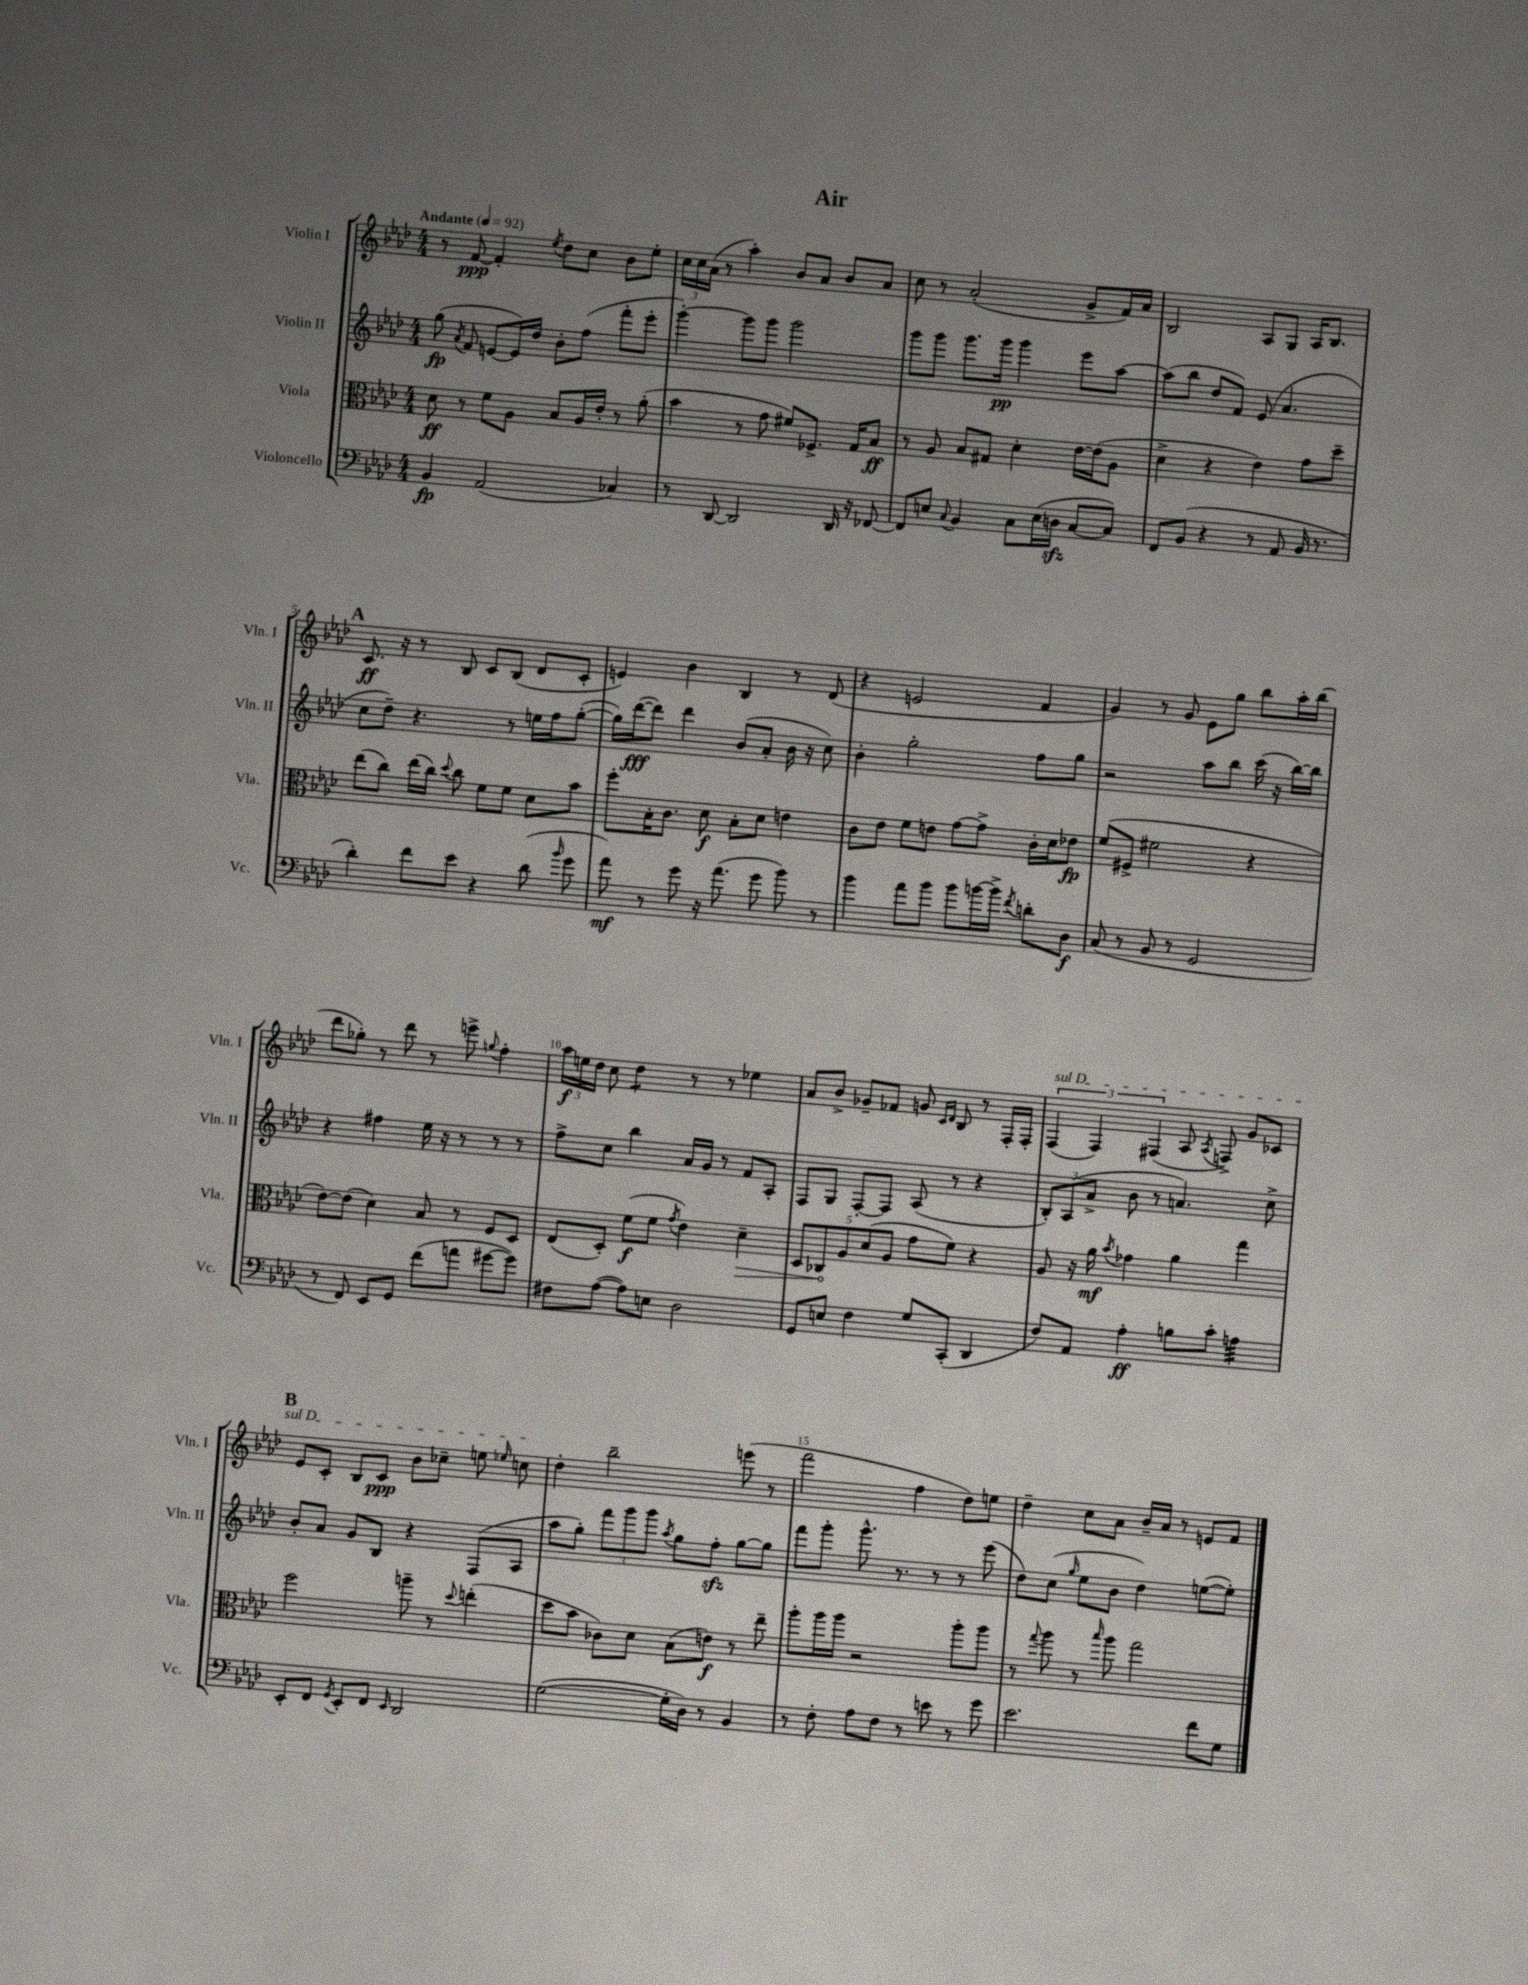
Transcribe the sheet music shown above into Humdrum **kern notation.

**kern	**dynam	**kern	**dynam	**kern	**dynam	**kern	**dynam
*part4	*part4	*part3	*part3	*part2	*part2	*part1	*part1
*staff4	*staff4	*staff3	*staff3	*staff2	*staff2	*staff1	*staff1
*I"Violoncello	*	*I"Viola	*	*I"Violin II	*	*I"Violin I	*
*I'Vc.	*	*I'Vla.	*	*I'Vln. II	*	*I'Vln. I	*
*clefF4	*	*clefC3	*	*clefG2	*	*clefG2	*
*k[b-e-a-d-]	*	*k[b-e-a-d-]	*	*k[b-e-a-d-]	*	*k[b-e-a-d-]	*
*M4/4	*	*M4/4	*	*M4/4	*	*M4/4	*
*MM92	*	*MM92	*	*MM92	*	*MM92	*
=1	=1	=1	=1	=1	=1	=1	=1
!	!	!	!	!	!	!LO:TX:a:B:t=Andante	!
4BB-/	fp	8d-\	ff	(8gg\	fp	8r	.
.	.	.	.	8qa-/	.	.	.
.	.	8r	.	8f/	.	[8f/	ppp
(2AA-/	.	8f\L	.	[8en/L	.	4f'/]	.
.	.	8A-\J	.	16e/L])	.	.	.
.	.	.	.	16dd-/JJ	.	.	.
.	.	.	.	.	.	8qee-/	.
.	.	8B-/L	.	8b-'\L	.	8dd-\L	.
.	.	16A-/L	.	(8ff\J	.	8cc\J	.
.	.	16e-'/JJ	.	.	.	.	.
4C-X/)	.	8r	.	8fff'\L	.	8b-\L	.
.	.	(8a-'\	.	8eee-'\J	.	8ee-'\J	.
=2	=2	=2	=2	=2	=2	=2	=2
8r	.	4b-\	.	[4ggg'\)	.	24cc\LL	.
.	.	.	.	.	.	24cc\	.
.	.	.	.	.	.	(24a-\JJ	.
[8DD-/	.	.	.	.	.	8r	.
2DD-/]	.	8r	.	8ggg\L]	.	4aa-'\)	.
.	.	8g\	.	8ggg\J	.	.	.
.	.	8f#X/L)	.	2ggg\	.	8b-/L	.
.	.	8.F-X^/J	.	.	.	8a-/J	.
16DD-/	.	.	.	.	.	8b-/L	.
16r	.	16G/KL	.	.	.	.	.
[8FF-X/	.	8B-/J	ff	.	.	8a-/J	.
=3	=3	=3	=3	=3	=3	=3	=3
8FF-/L]	.	8r	.	8ggg\L	.	8cc\	.
8En/J	.	8A-/	.	8ggg\J	.	8r	.
8qqC/	.	.	.	.	.	.	.
4BB-/	.	8B-/L	.	8.ggg\L	.	(2a-'/	.
.	.	8G#X/J	.	.	.	.	.
.	.	.	.	16ggg\Jk	pp	.	.
8C\L	.	4d-'\	.	4ggg\	.	.	.
(16E\L	.	.	.	.	.	.	.
16Dnzz\JJ	.	.	.	.	.	.	.
[8C/L	.	[16e-\LL	.	8eee-\L	.	8g^/L	.
.	.	(16e-\J]	.	.	.	.	.
8C/J])	.	8A-\J	.	[8aa-\J	.	16f/L)	.
.	.	.	.	.	.	16a-/JJ	.
=4	=4	=4	=4	=4	=4	=4	=4
8FF/L	.	4d-^\	.	(8aa-\L]	.	2B-/	.
(8BB-/J	.	.	.	8bb-\J	.	.	.
4r	.	4r	.	8dd-/L	.	.	.
.	.	.	.	8f/J)	.	.	.
8r	.	4e-\)	.	(8e-/	.	8A-/L	.
8AA-/	.	.	.	4.a-/	.	8G/J	.
16BB-/	.	8g\L	.	.	.	16A-/KL	.
8.r	.	.	.	.	.	8.B-/J	.
.	.	8dd-~\J	.	.	.	.	.
!!LO:LB:g=z
!!LO:REH:place=s1:t=A
=5	=5	=5	=5	=5	=5	=5	=5
4d-'\)	.	(8ee-\L	.	8cc\L	.	8.c/	ff
.	.	8cc\J)	.	8dd-~\J)	.	.	.
.	.	.	.	.	.	16r	.
8f\L	.	(16ee-\LL	.	4.r	.	8r	.
.	.	16cc\JJ)	.	.	.	.	.
.	.	8qqdd-/	.	.	.	.	.
8e-\J	.	8cc\	.	.	.	8B-/	.
4r	.	8f\L	.	.	.	8c/L	.
.	.	8f\J	.	8r	.	(8B-/J	.
(8d-\	.	8d-\L	.	16een\LL	.	8d-/L	.
.	.	.	.	16ff\J	.	.	.
16qqb-/	.	.	.	.	.	.	.
8g\	.	8b-\J	.	([8gg'\J	.	8c'/J	.
=6	=6	=6	=6	=6	=6	=6	=6
8a-\)	mf	8ff'\L	.	16gg\LL])	.	4en/)	.
.	.	.	.	([16ddd-\J	fff	.	.
8r	.	16B-'\K	.	8ddd-\J])	.	.	.
.	.	8.c\J	.	.	.	.	.
8g\	.	.	.	4ddd-\	.	4b-\	.
16r	.	8d-\	f	.	.	.	.
(8.a-\	.	.	.	.	.	.	.
.	.	8B-'\L	.	(8b-/L	.	4B-/	.
8g\	.	8d-\J	.	8a-'/J	.	.	.
8b-\)	.	4en\	.	16b-\	.	8r	.
.	.	.	.	16r	.	.	.
8r	.	.	.	8cc\)	.	(8d-/	.
=7	=7	=7	=7	=7	=7	=7	=7
4b-\	.	8c\L	.	4b-'\	.	4r	.
.	.	8e-\J	.	.	.	.	.
8a-\L	.	8f\L	.	2gg'\	.	2en/	.
8b-\J	.	8en\J	.	.	.	.	.
8b-\L	.	[8g\L	.	.	.	.	.
[16bn\L	.	8g^\J]	.	.	.	.	.
16b^\JJ]	.	.	.	.	.	.	.
8qf/	.	.	.	.	.	.	.
8dn'\L	.	16c'\LL	.	8ff\L	.	4f/	.
.	.	16d-\J	.	.	.	.	.
8D-\J	f	8e-X\J	fp	8gg\J	.	.	.
=8	=8	=8	=8	=8	=8	=8	=8
(8C/	.	(8f/L	.	2r	.	4g/)	.
8r	.	8F#X^/J	.	.	.	.	.
8BB-/	.	2f#X\	.	.	.	8r	.
8r	.	.	.	.	.	8g/	.
2GG/	.	.	.	8aa-\L	.	8e-\L	.
.	.	.	.	8bb-\J	.	8gg\J	.
.	.	4r	.	(16ccc\	.	8bb-\L	.
.	.	.	.	16r	.	.	.
.	.	.	.	[16bb-\LL)	.	16aa-'\L	.
.	.	.	.	16bb-\JJ]	.	(16bb-\JJ	.
!!LO:LB:g=z
=9	=9	=9	=9	=9	=9	=9	=9
8r	.	[8e-\L)	.	4r	.	8ddd-\L	.
8FF/)	.	(8e-\J]	.	.	.	8gg-X'\J)	.
8EE-/L	.	4d-\)	.	4ff#X\	.	8r	.
8GG/J	.	.	.	.	.	8ddd-\	.
(8f\L	.	8B-/	.	16ee-\	.	8r	.
.	.	.	.	16r	.	.	.
8an\J	.	8r	.	8r	.	8eeen^\	.
.	.	.	.	.	.	8qqggn/	.
[8g#X\L	.	8F/L	.	8r	.	4ff'\	.
8g#\J])	.	8D-/J	.	8r	.	.	.
=10	=10	=10	=10	=10	=10	=10	=10
8F#X\L	.	(8E-/L	.	8ff^\L	.	24aa-\LL	f
.	.	.	.	.	.	24een\	.
.	.	.	.	.	.	24dd-\JJ	.
([8A-\J	.	8D-'/J)	.	8cc\J	.	8cc\	.
*	*	*	*	*	*	*tremolo	*
8A-\L])	.	(8f\L	f	4bb-\	.	8dd-\L	.
8En\J	.	8f\J	.	.	.	8dd-\J	.
*	*	*	*	*	*	*Xtremolo	*
.	.	8qg/	.	.	.	.	.
2D-\	.	4e-\)	.	16a-/LL	.	8r	.
.	.	.	.	16g/JJ	.	.	.
.	.	.	.	8r	.	8r	.
!	!	!	!LO:HP:b	!	!	!	!
.	.	4d-~\	>	8f/L	.	4ee-X\	.
.	.	.	.	8A-'/J	.	.	.
=11	=11	=11	=11	=11	=11	=11	=11
8GG/L	.	10D-/L	.	8F/L	.	8a-/L	.
.	.	10C-X/	.	.	.	.	.
8En/J	.	.	.	8G/J	.	8b-^/J	.
.	.	10A-/	]	.	.	.	.
4F\	.	.	.	[8F'/L	.	8g-X~/L	.
.	.	(10d-/	.	.	.	.	.
.	.	.	.	8F/J]	.	8f-X/J	.
.	.	10A-/J	.	.	.	.	.
8G/L	.	8g\L	.	(8A-/	.	8gn/	.
.	.	.	.	.	.	16qqc/LL	.
.	.	.	.	.	.	16qqd-/JJ	.
(8CC'/J	.	8f\J)	.	8r	.	8B-/	.
4DD-/	.	4r	.	4r	.	8r	.
.	.	.	.	.	.	16F'/LL	.
.	.	.	.	.	.	16F'/JJ	.
=12	=12	=12	=12	=12	=12	=12	=12
!	!	!	!	!	!	!LO:TX:a:i:t=sul D	!
8F/L)	.	8A-/	.	12B-'/L)	.	(6F/	.
.	.	.	.	(12A-/	.	.	.
8AA-/J	.	16r	.	.	.	.	.
.	.	.	.	12a-^/J	.	6F/)	.
.	.	16a-\	mf	.	.	.	.
.	.	8qb-/	.	.	.	.	.
4A-'\	ff	4g-X\	.	8b-\	.	.	.
.	.	.	.	.	.	(6F#X/	.
.	.	.	.	8r	.	.	.
8Bn\L	.	4a-\	.	4.an/)	.	8A-/	.
.	.	.	.	.	.	8qA-/	.
8c'\J	.	.	.	.	.	8Fn^/)	.
*tremolo	*	*	*	*	*	*	*
32An\LLL	.	4gg\	.	.	.	8g/L	.
32An\	.	.	.	.	.	.	.
32An\	.	.	.	.	.	.	.
32An\	.	.	.	.	.	.	.
32An\	.	.	.	8cc^\	.	8c-X/J	.
32An\	.	.	.	.	.	.	.
32An\	.	.	.	.	.	.	.
32An\JJJ	.	.	.	.	.	.	.
*Xtremolo	*	*	*	*	*	*	*
!!LO:LB:g=z
!!LO:REH:place=s1:t=B
=13	=13	=13	=13	=13	=13	=13	=13
8EE-'/L	.	2ff\	.	8b-'/L	.	8e-/L	.
8FF/J	.	.	.	8a-/J	.	8c'/J	.
8qGG/	.	.	.	.	.	.	.
8EE-'/L	.	.	.	8g/L	.	8B-/L	.
8FF/J	.	.	.	8B-/J	.	8c/J	ppp
16qqEE-/	.	.	.	.	.	.	.
2DD-/	.	8aan~\	.	4r	.	8b-\L	.
.	.	8r	.	.	.	8cc-X~\J	.
.	.	8qqdd-/	.	.	.	.	.
.	.	(4een'\	.	(8F/L	.	8een\	.
.	.	.	.	.	.	16qqee-X/	.
.	.	.	.	8A-/J	.	8ccn\	.
=14	=14	=14	=14	=14	=14	=14	=14
([2G\	.	8dd-\L	.	8aa-\L	.	4dd-'\	.
.	.	8b-\J	.	8gg'\J)	.	.	.
.	.	8c-X\L)	.	12fff\L	.	2bb-~\	.
.	.	.	.	12ggg\	.	.	.
.	.	8d-\J	.	.	.	.	.
.	.	.	.	12ggg\J	.	.	.
.	.	.	.	8qaa-/	.	.	.
16G'\LL]	.	(8B-\L	.	8gg\L	.	.	.
16D-\JJ)	.	.	.	.	.	.	.
8r	.	8en\J)	f	8ffzz'\J	.	.	.
4BB-/	.	8r	.	[8gg\L	.	(8eeen\	.
.	.	8ee-~\	.	8gg\J]	.	8r	.
=15	=15	=15	=15	=15	=15	=15	=15
8r	.	8aa-'\L	.	8fff\L	.	2fff\	.
8F'\	.	16aa-\L	.	8ggg'\J	.	.	.
.	.	16aa-\JJ	.	.	.	.	.
8A-\L	.	2r	.	8.ggg^^\	.	.	.
8F\J	.	.	.	.	.	.	.
.	.	.	.	8.r	.	.	.
8r	.	.	.	.	.	4ff\	.
8en\	.	.	.	8r	.	.	.
8r	.	8aa-'\L	.	8r	.	8dd-\L)	.
8g\	.	8aa-\J	.	(8eee-\	.	8een\J	.
=16	=16	=16	=16	=16	=16	=16	=16
2.e-\	.	8r	.	8dd-\L)	.	4dd-~\	.
.	.	8qqgg/	.	.	.	.	.
.	.	8aa-\	.	(8cc\J	.	.	.
.	.	.	.	16qqgg/	.	.	.
.	.	8r	.	8ee-\L	.	8cc\L	.
.	.	16qqbb-/	.	.	.	.	.
.	.	8aa-\	.	8b-\J	.	8a-\J	.
.	.	2gg\	.	4dd-\)	.	16b-~/LL	.
.	.	.	.	.	.	16a-/JJ	.
.	.	.	.	.	.	8r	.
8f\L	.	.	.	([8een\L	.	8en/L	.
8G\J	.	.	.	8ee'\J])	.	8f/J	.
==	==	==	==	==	==	==	==
*-	*-	*-	*-	*-	*-	*-	*-
